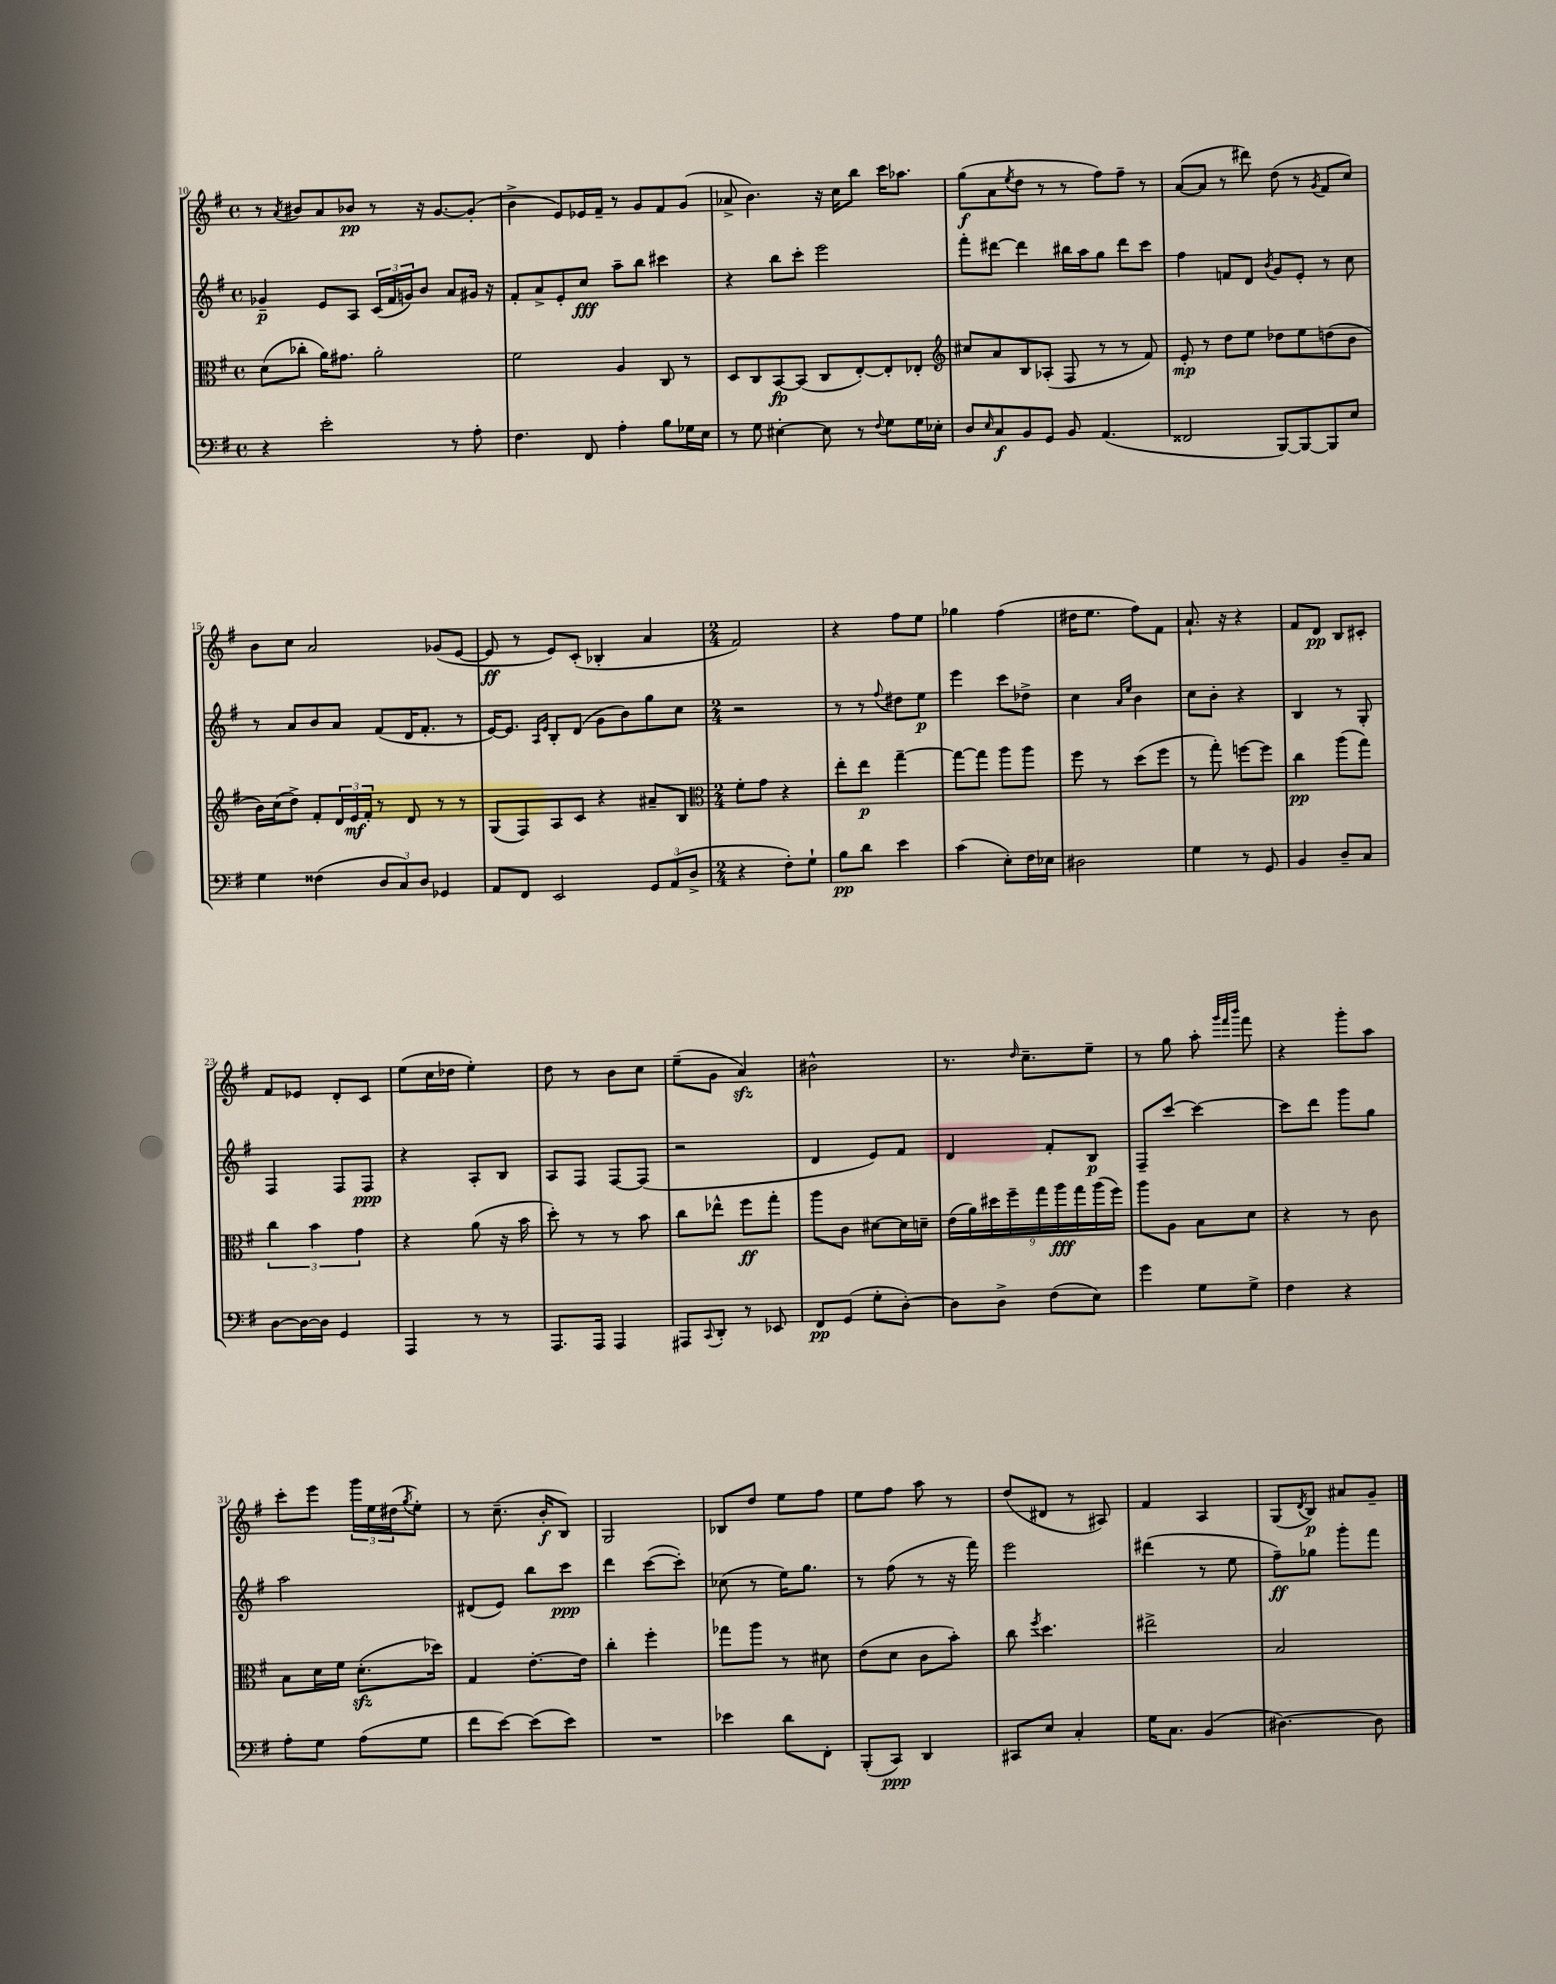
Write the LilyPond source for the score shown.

<<
\new StaffGroup <<
\new Staff = "s0" {
    \clef treble \key g \major \defaultTimeSignature \time 4/4
    r8 \acciaccatura { a'8 } bis'8 a'8 bes'8\pp r8 r16 g'8.~ g'8-.( |
    b'4-> e'8) ees'16 fis'16-- r8 g'8 fis'8 g'8( |
    aes'8-> b'4.) r16 c''16 b''8 c'''16 aes''8. |
    g''8\f( a'8 \acciaccatura { e''8 } d''8 r8 r8 fis''8) fis''8-- r8 |
    a'8~( a'8 r8 dis'''8) d''8( r8 \acciaccatura { g'8 } fis'8 c''8) |
    b'8 c''8 a'2 ges'8( e'8~ |
    e'8\ff r8 e'8) c'8-.( bes4-. a'4 |
    \numericTimeSignature \time 2/4 fis'2) |
    r4 fis''8 e''8 |
    ges''4 fis''4( |
    dis''16 e''8. fis''8) fis'8 |
    a'8.-! r16 r4 |
    fis'8 d'8\pp b8 cis'8-. |
    fis'8 ees'8 d'8-. c'8 |
    e''8( c''16 des''16 e''4-.) |
    d''8 r8 b'8 c''8 |
    e''8--( g'8 a'4\sfz) |
    bis'2-^ |
    r8. \grace { d''16 } c''8.-- e''8-- |
    r8 g''8 a''8-. \grace { g'''32 fis'''32 b'''32 } fis'''8 |
    r4 g'''8-. a''8 |
    c'''8-. e'''8 \tuplet 3/2 { g'''16 e''16 dis''16( } \acciaccatura { g''8 } e''8-.) |
    r8 c''8.--( b'16-.\f b8) |
    g2 |
    bes8 d''8 e''8 fis''8 |
    e''8 fis''8 a''8 r8 |
    d''8( dis'8 r8 ais8) |
    fis'4 a4 |
    g8( \acciaccatura { d'8 } b8\p) ais'8 g'8-- \bar "|." |
}
\new Staff = "s1" {
    \clef treble \key g \major \defaultTimeSignature \time 4/4
    ges'4--\p e'8 a8 \tuplet 3/2 { c'16( fis'16 g'16) } b'8 a'8 gis'16 r16 |
    fis'8-. a'8-> e'8-. c''8\fff a''8-- b''8 cis'''4 |
    r4 b''8 c'''8-. e'''2 |
    fis'''8-. dis'''8~ dis'''4 bis''16 a''16 g''8 dis'''8 c'''8 |
    fis''4 f'8 d'8 \acciaccatura { b'8 } g'8 e'8-. r8 c''8 |
    r8 a'8 b'8 a'8 fis'8( d'16 fis'8.-. r8 |
    e'16~) e'8. \grace { a16 e'16 } b8-. d'8( g'8 b'8) g''8 c''8 |
    \numericTimeSignature \time 2/4 r2 |
    r8 r8 \appoggiatura { fis''8 } dis''8 e''8\p |
    e'''4 c'''8 des''8-> |
    c''4 \grace { a'16 e''16 } b'4 |
    c''8 b'8-. r4 |
    b4 r8 g8-. |
    fis4 fis8 fis8\ppp |
    r4 a8-. b8 |
    a8 fis8 fis8~ fis8( |
    r2 |
    d'4 e'8) fis'8 |
    d'4 fis'8-. b8\p |
    fis8-- c'''8~ c'''4~ |
    c'''8 d'''8 g'''8 g''8 |
    a''2 |
    dis'8( e'8) b''8 c'''8\ppp |
    d'''4 c'''8~( c'''8-.) |
    ces''8( r8 e''16) g''8. |
    r8 fis''8( r8 r16 fis'''16) |
    e'''2 |
    dis'''4( r8 e''8 |
    fis''8--\ff) ges''8 g'''8-. fis'''8 \bar "|." |
}
\new Staff = "s2" {
    \clef alto \key g \major \defaultTimeSignature \time 4/4
    d'8( ces''8-. a'16) gis'8. a'2-. |
    fis'2 a4 c8 r8 |
    d8 c8 b,8~\fp b,8( c8 e8~-.) e8-. ees8-. |
    \clef treble cis''8 a'8 b8 aes8-.( fis8 r8 r8 fis'8) |
    e'8-.\mp r8 d''8 e''8 des''8 e''8 d''8( b'8 |
    b'16) c''16( d''8->) fis'8-. \tuplet 3/2 { d'16 e'16\mf fis'16-. } r8 d'8 r8 r8 |
    g8( fis8) a8 c'8 r4 ais'8-- b8 |
    \numericTimeSignature \time 2/4 \clef alto fis'8-. g'8 r4 |
    e''8-. e''8\p g''4~-- |
    g''8~ g''8 a''8 a''8 |
    fis''8 r8 d''8( fis''8 |
    r8 g''8-.) f''8~ f''8 |
    c''4\pp a''8( g''8) |
    \tuplet 3/2 { c''4 b'4 g'4 } |
    r4 a'8( r16 b'16 |
    d''8-.) r8 r8 b'8 |
    c''8 ees''8-^ fis''8\ff g''8-. |
    a''8 c'8 dis'8~ dis'16 d'16-- |
    \tuplet 9/8 { e'16( a'16) dis''16 fis''16-- g''16 a''16\fff g''16 a''16( fis''16) } |
    a''8 a8 b8 d'8 |
    r4 r8 c'8 |
    b8 d'16 fis'16 d'8.-.\sfz( des''16) |
    g4 e'8.~-. e'16 |
    c''4-. fis''4-. |
    ges''8 a''8 r8 dis'8 |
    e'8( d'8 c'8 b'8-.) |
    c''8 \acciaccatura { fis''8 } d''4. |
    eis''2-> |
    b2 \bar "|." |
}
\new Staff = "s3" {
    \clef bass \key g \major \defaultTimeSignature \time 4/4
    r4 e'2-. r8 a8-. |
    fis4. fis,8 a4-. b8 ges16 e16 |
    r8 g8 eis4~-. eis8 r8 \appoggiatura { fis8 } g8 g16 ees16-. |
    d8 \grace { e16 } c8\f b,8 g,8 b,8 a,4.( |
    fisis,2 b,,8~) b,,8~ b,,8 e8 |
    g4 fisis4( \tuplet 3/2 { d8 c8) d8 } ges,4 |
    a,8 fis,8 e,2 \tuplet 3/2 { g,8 a,8( d8-> } |
    \numericTimeSignature \time 2/4 r4 fis8-.) g8-! |
    b8\pp d'8 e'4 |
    c'4( e8-.) fis16 ees16 |
    dis2 |
    g4 r8 g,8 |
    b,4 d8-- c8 |
    d8~ d16~ d16 g,4 |
    a,,4 r8 r8 |
    a,,8. a,,16 a,,4 |
    ais,,8 \appoggiatura { c,8 } d,8-. r8 ees,8 |
    fis,8\pp g,8( g8-. d8~-.) |
    d8 d8-> fis8( e8) |
    g'4 g8 g8-> |
    fis4 r4 |
    a8-. g8 a8( g8 |
    fis'8 e'8~) e'8( e'8) |
    R2 |
    ees'4 d'8 fis,8-. |
    b,,8-.( c,8\ppp) d,4 |
    cis,8 e8 c4-. |
    g16 c8. b,4( |
    dis4.~) dis8 \bar "|." |
}
>>
>>
\layout { \context { \Score currentBarNumber = #10 } }
